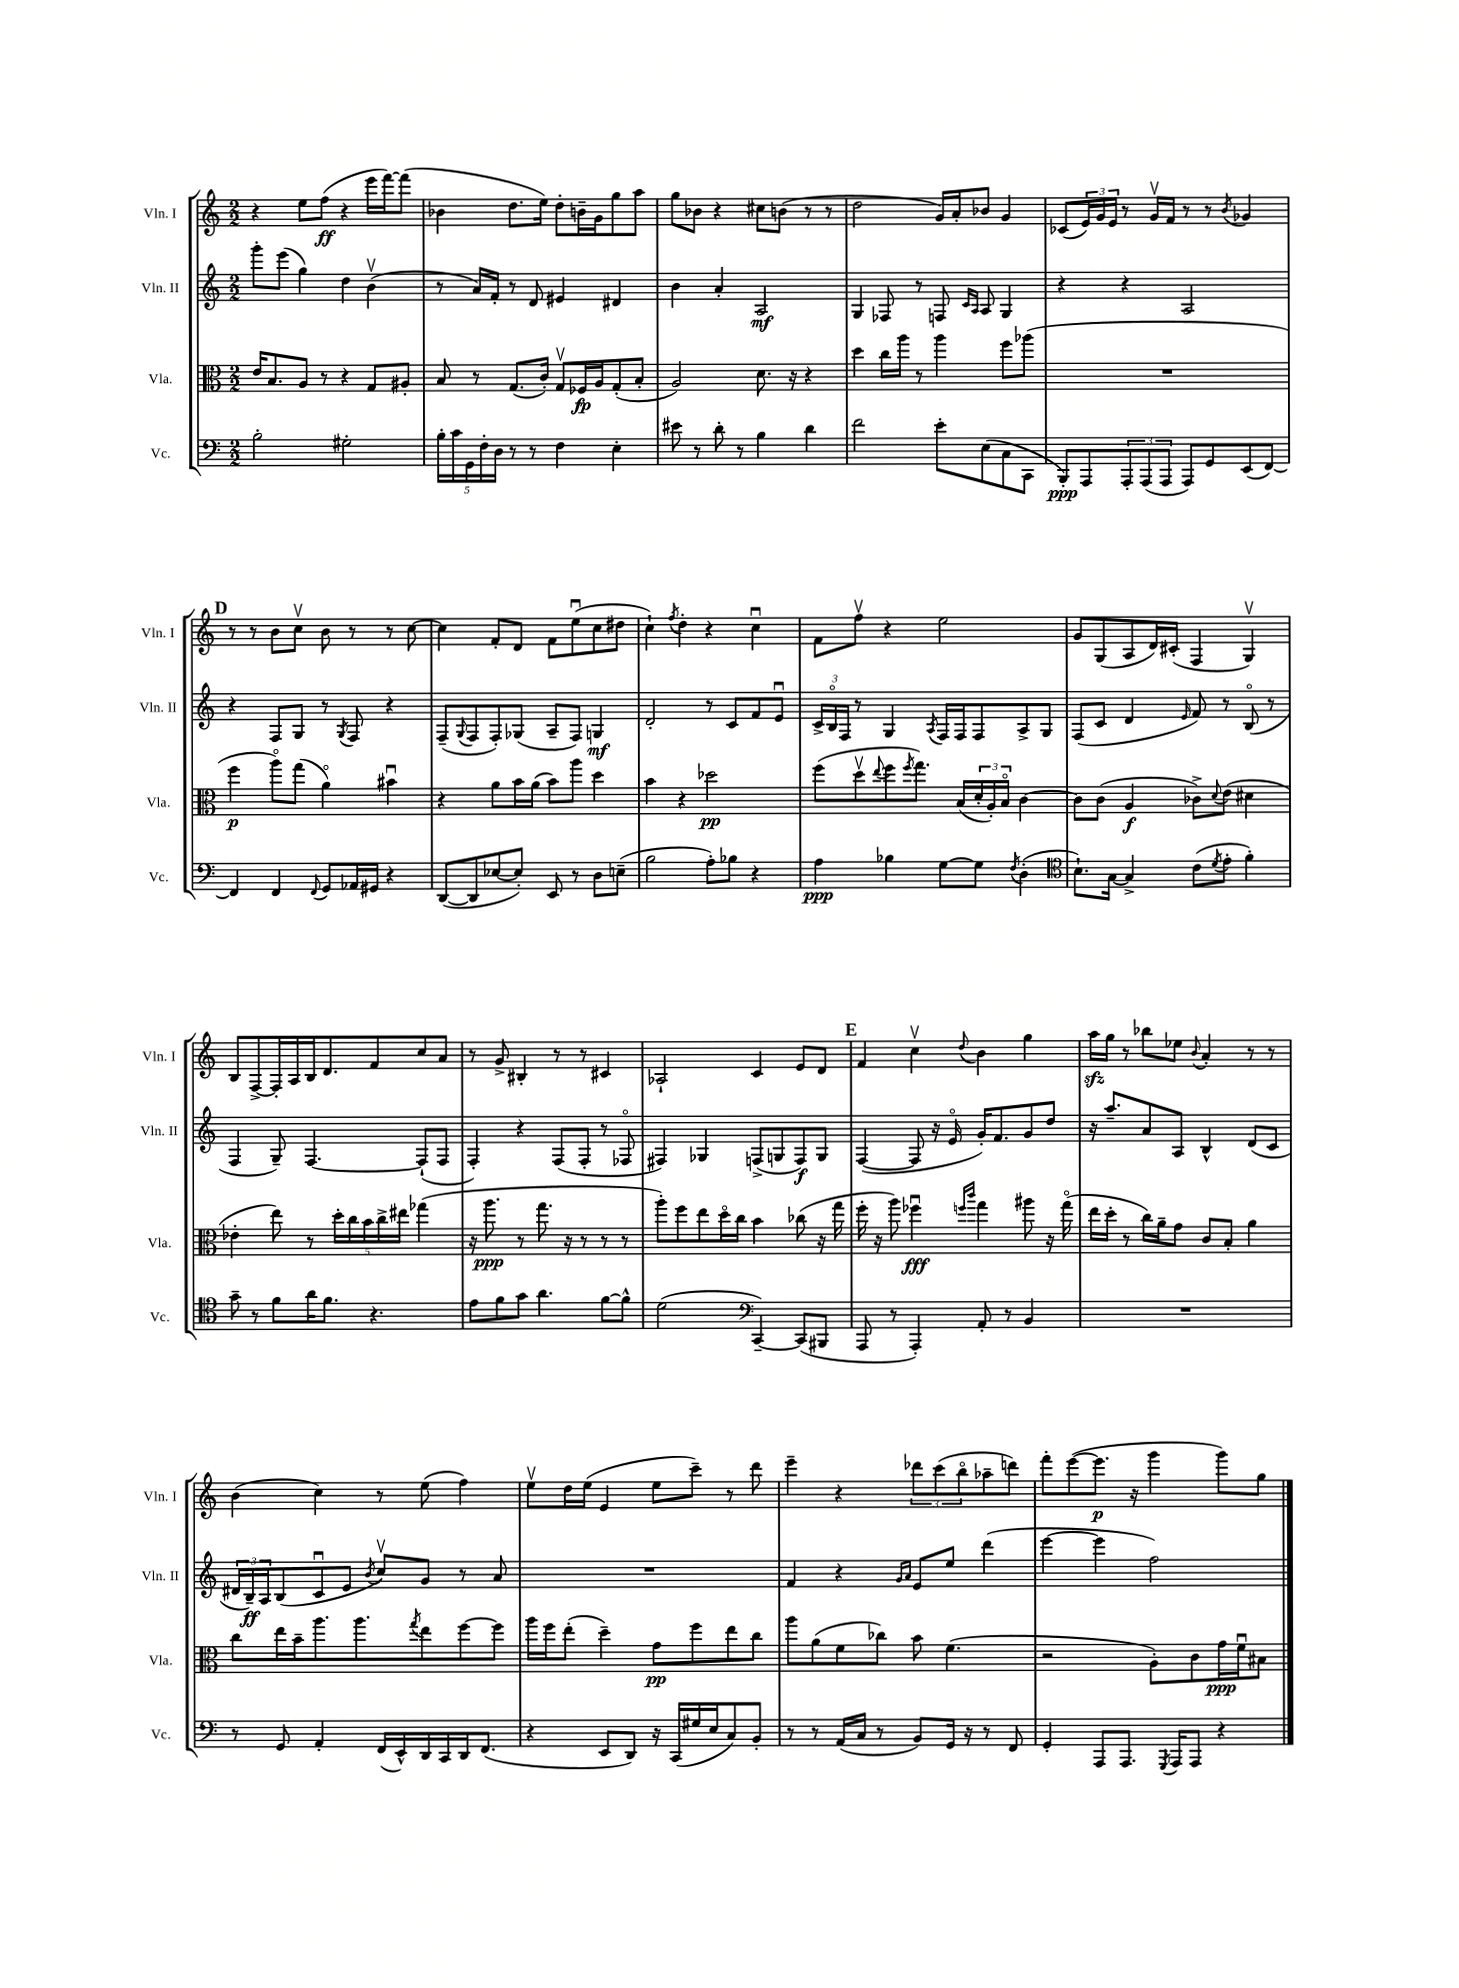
<<
\new StaffGroup <<
\new Staff = "s0" \with { instrumentName = "Vln. I" shortInstrumentName = "Vln. I" } {
    \clef treble \key c \major \numericTimeSignature \time 2/2
    r4 e''8 f''8\ff( r4 e'''16 f'''16~) f'''8( |
    bes'4 d''8. e''16) d''8-. b'16-- g'16 g''8 a''8 |
    g''8 bes'8 r4 cis''8 b'8( r8 r8 |
    d''2 g'16) a'16-. bes'8 g'4 |
    ces'8( \tuplet 3/2 { e'16) g'16 e'16 } r8 g'16\upbow f'16 r8 r8 \acciaccatura { b'8 } ges'4 |
    \mark \markup { \bold "D" } r8 r8 b'8 c''8\upbow b'8 r8 r8 c''8~ |
    c''4 f'8-. d'8 f'8 e''8\downbow( c''8 dis''8 |
    c''4-!) \acciaccatura { f''8 } d''4-. r4 c''4\downbow |
    f'8 f''8\upbow r4 e''2 |
    g'8 g8( a8 d'16) cis'16-.( f4 g4\upbow) |
    b8 f8~-> f16-. a16 b16 d'8. f'8 c''8 a'8 |
    r8 g'8-> bis4-. r8 r8 cis'4 |
    aes2-! c'4 e'8 d'8 |
    \mark \markup { \bold "E" } f'4 c''4\upbow \appoggiatura { d''8 } b'4 g''4 |
    a''16\sfz g''16 r8 bes''8 ees''8 \appoggiatura { b'8 } a'4-. r8 r8 |
    b'4( c''4) r8 e''8( f''4) |
    e''8\upbow d''16 e''16( e'4 e''8 c'''8--) r8 d'''8 |
    e'''4-- r4 \tuplet 3/2 { des'''8 c'''8( b''8\flageolet } aes''8-- d'''8) |
    f'''8-. e'''8~( e'''8.\p r16 g'''4 g'''8) g''8 \bar "|." |
}
\new Staff = "s1" \with { instrumentName = "Vln. II" shortInstrumentName = "Vln. II" } {
    \clef treble \key c \major \numericTimeSignature \time 2/2
    g'''8-. e'''8( g''4) d''4 b'4\upbow( |
    r8 a'16) f'16-. r8 d'8 eis'4 dis'4 |
    b'4 a'4-. a2\mf |
    g4 fes8 r8 f8 \grace { c'16 a16 } a8 g4 |
    r4 r4 a2 |
    \mark \markup { \bold "D" } r4 f8 g8 r8 \acciaccatura { g8 } f8 r4 |
    f8--( \appoggiatura { g8 } f8 f8-.) ges8( a8-- f8) g4\mf |
    d'2-. r8 c'8 f'8 e'8\downbow |
    \tuplet 3/2 { c'16-> b16\flageolet f16 } r8 g4 \acciaccatura { a8 } f16 f16 f8 a8-> g8 |
    f8( c'8 d'4 \grace { e'16 } f'8) r8 b8\flageolet( r8 |
    f4 g8--) f4.~ f8-!( f8 |
    f4-.) r4 f8( f8-. r8 fes8\flageolet |
    fis4) ges4 f8->( g8 f8\f) g8 |
    \mark \markup { \bold "E" } f4~( f8 r16 e'16\flageolet g'16-.) f'8. g'8 d''8 |
    r16 a''8.-- a'8 a8 b4-^ d'8( c'8 |
    \tuplet 3/2 { dis'16 b16--\ff) a16 } b8( c'8\downbow e'8 \acciaccatura { b'8 } c''8\upbow) g'8 r8 a'8 |
    R1 |
    f'4 r4 \grace { g'16 a'16 } e'8 e''8 d'''4( |
    e'''4~ e'''4 f''2) \bar "|." |
}
\new Staff = "s2" \with { instrumentName = "Vla." shortInstrumentName = "Vla." } {
    \clef alto \key c \major \numericTimeSignature \time 2/2
    e'16 b8. a8 r8 r4 g8 ais8-. |
    b8 r8 g8.( c'16-.) g8\upbow fes16\fp a16 g8-.( b8-. |
    a2) d'8. r16 r4 |
    d''4 c''16 a''16 r8 a''4 f''8 aes''8( |
    R1 |
    \mark \markup { \bold "D" } f''4\p a''8\flageolet) g''8( a'4\flageolet) bis'4\downbow |
    r4 a'8 b'16 a'16( b'8) a''8 d''4 |
    b'4 r4 des''2\pp |
    f''8( d''8\upbow \appoggiatura { e''8 } f''8 \acciaccatura { f''8 } g''8.) b16( \tuplet 3/2 { d'16-. a16-.) b16\flageolet } c'4~ |
    c'8 c'8( a4\f ces'8->) \appoggiatura { d'8 } e'8( dis'4 |
    ees'4-. e''8) r8 \tuplet 5/4 { d''16-. c''16 b'16 c''16-> eis''16 } ges''4( |
    r16 a''8.\ppp r8 g''8. r16 r8 r8 r8 |
    a''8-.) f''8 e''8 d''16\flageolet c''16 b'4 ces''8( r16 g''16 |
    \mark \markup { \bold "E" } f''16-. r16 a''8) fes''4\downbow\fff \grace { f''16 c'''16 } g''4 ais''8 r16 g''16\flageolet( |
    e''16 d''16-. r8 c''16) a'16-- g'8 c'8 b8-. a'4 |
    c''8 e''16 b'16-- a''8. a''8. \acciaccatura { g''8 } e''8 f''8~ f''8 |
    a''16 f''16 e''8-.( d''4--) g'8\pp f''8 e''8 c''8 |
    a''8 a'8( f'8 ces''8) b'8 f'4.( |
    r2 a8-.) c'8 g'16\ppp f'16\downbow bis8 \bar "|." |
}
\new Staff = "s3" \with { instrumentName = "Vc." shortInstrumentName = "Vc." } {
    \clef bass \key c \major \numericTimeSignature \time 2/2
    b2-. gis2-. |
    \tuplet 5/4 { b16-. c'16 g,16 f16-. d16 } r8 r8 f4 e4-. |
    eis'8 r8 d'8-. r8 b4 d'4 |
    f'2 e'8-. e8( c8 c,8 |
    b,,8-.\ppp) a,,8 \tuplet 3/2 { a,,8-. a,,8( a,,8 } a,,8) g,8 e,8( f,8~) |
    \mark \markup { \bold "D" } f,4 f,4 \appoggiatura { f,8 } g,8 aes,16 gis,16 r4 |
    d,8~( d,8 ees8~ ees8-.) e,8 r8 d8 e8--( |
    b2 a8-.) bes8 r4 |
    a4\ppp bes4 g8~ g8 \acciaccatura { f8 } d4-.( |
    \clef tenor b8.-!) g16~ g4-> c'8( \acciaccatura { d'8 } e'8-. f'4-.) |
    g'8-- r8 f'8 a'16 f'8. r4. |
    e'8 f'8 g'8 a'4. f'8~ f'8-^ |
    d'2( \clef bass c,4~--) c,8( bis,,8 |
    \mark \markup { \bold "E" } a,,8 r8 a,,4-.) a,8-. r8 b,4 |
    R1 |
    r8 g,8 a,4-. f,16( e,16-^) d,16 c,16 d,16 f,8.( |
    r4 e,8 d,8) r16 c,16( gis16 e16 c8) b,8-. |
    r8 r8 a,16( c16 r8 b,8) g,16 r16 r8 f,8 |
    g,4-. a,,8 a,,8. \acciaccatura { g,,8 } a,,16 a,,8 r4 \bar "|." |
}
>>
>>
\layout { \context { \Score \remove "Bar_number_engraver" } }
